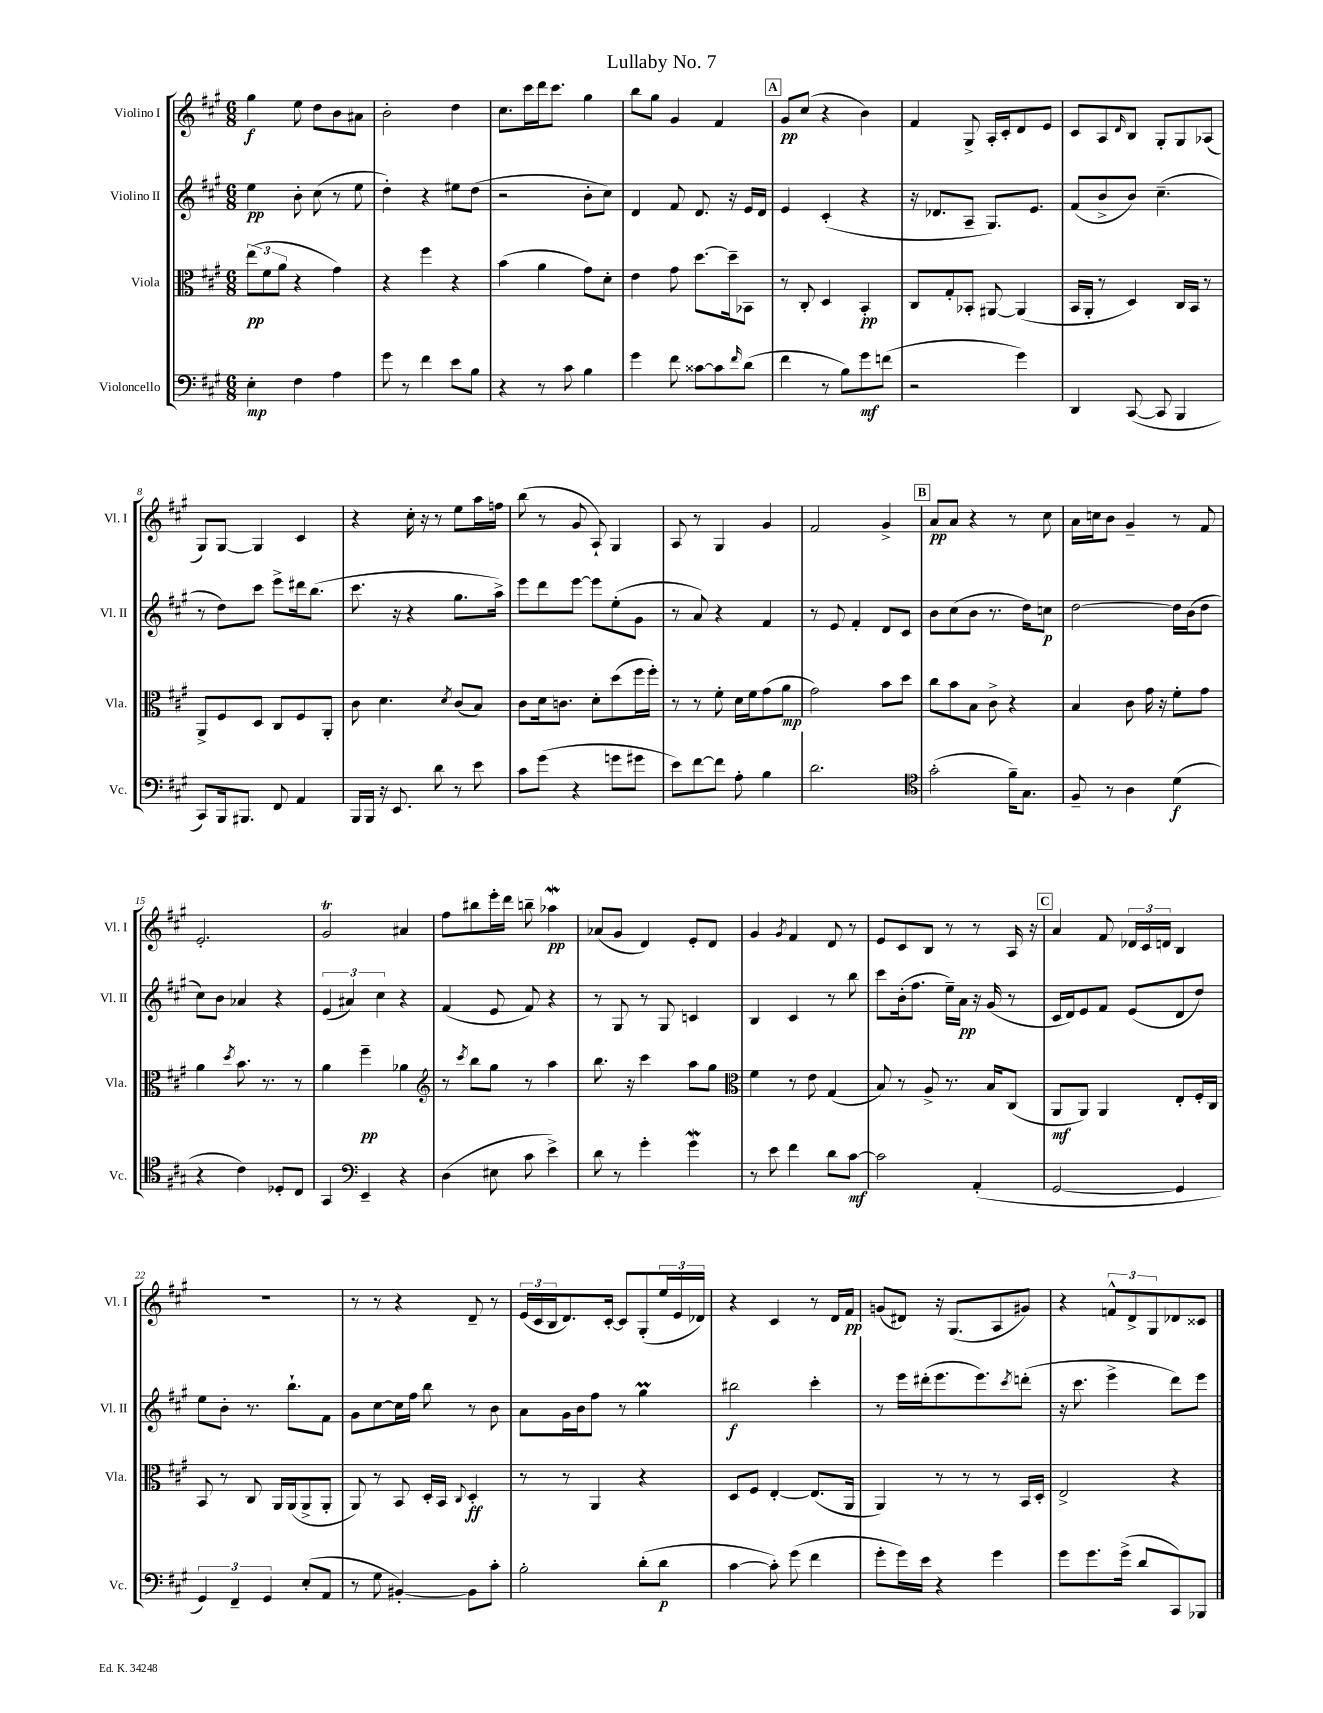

**kern	**kern	**kern	**kern
*staff4	*staff3	*staff2	*staff1
*clefF4	*clefC3	*clefG2	*clefG2
*k[f#c#g#]	*k[f#c#g#]	*k[f#c#g#]	*k[f#c#g#]
*M6/8	*M6/8	*M6/8	*M6/8
4E'	(12ee	4ee	4gg#
.	12f#	.	.
.	12a	.	.
4F#	4r	8b'	8ee
.	.	(8cc#	8dd
4A	4g#)	8r	8b
.	.	8ee	8a#
=	=	=	=
8g#	4r	4dd')	2b'
8r	.	.	.
4f#	4ff#	4r	.
8e	4r	8ee#	4dd
8B	.	(8dd	.
=	=	=	=
4r	(4b	2r	8.cc#
.	.	.	16ccc#
8r	4a	.	16ddd
.	.	.	8.ccc#
8c#	.	.	.
4B	8g#)	8b'	4gg#
.	8d'	8cc#)	.
=	=	=	=
4g#	4e	4d	8bb
.	.	.	8gg#
8f#	8g#	8f#	4g#
[8c##	[8.dd	8.d	.
8c##]	.	.	4f#
.	16dd~]	16r	.
16qqf#	.	.	.
(8d	8BB-	16e	.
.	.	16d	.
=	=	=	=
4f#	8r	4e	8g#
.	8C#'	.	(8cc#
8r	4D	(4c#'	4r
8B)	.	.	.
8g#	4BB'	4r	4b)
(8f	.	.	.
=	=	=	=
2r	8C#	16r	4f#
.	.	8.d-	.
.	8G#'	.	.
.	8BB-'	8A~	8G#^
.	[8AA#	8.G#)	16A'
.	.	.	16c#'
4g#)	(4AA#]	.	8d
.	.	8.e	.
.	.	.	8e
=	=	=	=
4DD	16BB	(8f#	8c#
.	16AA'	.	.
.	8r	8b^	8A
.	.	.	16qqd
([8CC#	4D)	8b)	8B
8CC#]	.	(4.cc#~	8G#'
4BBB	16C#	.	8G#
.	16BB	.	.
.	8r	.	(8A-
=	=	=	=
8CC#)	8AA^	8r	8G#)
16BBB	8F#	8dd)	[8G#
8.BBB#	.	.	.
.	8D	8ccc#	4G#]
8FF#	8C#	8eee^	.
4AA	8F#	16ddd#	4c#
.	.	(8.bb	.
.	8AA'	.	.
=	=	=	=
16BBB	8c#	8.ccc#	4r
16BBB	.	.	.
16r	4.d	.	.
8.EE	.	16r	.
.	.	4r	16cc#'
.	.	.	16r
8d	.	.	8r
.	8qd	.	.
8r	(8c#	8.gg#	8ee
8e	8B)	.	16aa
.	.	16aa^)	16ff
=	=	=	=
8c#	8c#	8eee	(8bb
(8g#	16d	8ddd	8r
.	8.c	.	.
4r	.	[8eee	8g#
.	8d'	8eee]	8A`)
8g	(8dd	(8ee'	4G#
8g#	16ff#	8g#	.
.	16ff#')	.	.
=	=	=	=
8e)	8r	8r	8A
[8f#	8r	8a)	8r
8f#]	8f#'	4r	4G#
8A'	16d	.	.
.	16f#	.	.
4B	(8g#	4f#	4g#
.	8a	.	.
=	=	=	=
2.d	2g#)	8r	2f#
.	.	8e	.
.	.	4f#'	.
.	8b	8d	4g#^
.	8dd	8c#	.
=	=	=	=
*clefC4	*	*	*
(2g#'	8cc#	8b	8a
.	8b	(8cc#	8a
.	8B	8b	4r
.	8c#^	8.r	.
16f#~)	4r	.	8r
8.G#	.	16dd)	.
.	.	8cc	8cc#
=	=	=	=
8F#~	4B	[2dd	16a
.	.	.	16cc
8r	.	.	8b
4A	8c#	.	4g#~
.	16g#	.	.
.	16r	.	.
(4d	8f#'	16dd]	8r
.	.	(16b	.
.	8g#	8dd	8f#
=	=	=	=
4r	4a	8cc#)	2.e'
.	.	8b	.
.	8qdd	.	.
4c#)	8.b	4a-	.
.	8.r	.	.
8D-'	.	4r	.
8C#	8r	.	.
=	=	=	=
4GG#	4a	(6e	2g#
.	.	6a#)	.
*clefF4	*	*	*
4EE~	4ff#~	.	.
.	.	6cc#	.
4r	4a-	4r	4a#
=	=	=	=
*	*clefG2	*	*
(4D	8r	(4f#	8ff#
.	8qccc#	.	.
.	8bb	.	8bb#
8E#	8gg#	8e	16eee'
.	.	.	16ddd
8c#	8r	8f#)	8bb~
4e^)	4aa	4r	4aa-
=	=	=	=
8d	8.bb	8r	(8a-
8r	.	8G#	8g#
.	16r	.	.
4g#'	4ccc#	8r	4d)
.	.	8G#	.
4g#	8aa	4c	8e'
.	8gg#	.	8d
=	=	=	=
*	*clefC3	*	*
8r	4f#	4B	4g#
8e	.	.	.
.	.	.	8qg#
4f#	8r	4c#	4f#
.	8e	.	.
8d	(4G#	8r	8d
[8c#	.	8bb	8r
=	=	=	=
2c#]	8B)	8ccc#	8e
.	8r	(16b'	8c#
.	.	8.ff#	.
.	8A^	.	8B
.	8.r	16ee~)	8r
.	.	16a	.
(4AA'	.	16r	8r
.	16B	(16g#	.
.	(8C#	8r	16A
.	.	.	16r
=	=	=	=
[2GG#	8AA	16c#	4a
.	.	16d)	.
.	8AA)	8e	.
.	4AA	8f#	8f#
.	.	(8e	24d-
.	.	.	24c#
.	.	.	24d
4GG#]	8E'	8d	4B
.	16F#'	8dd)	.
.	16C#	.	.
=	=	=	=
6GG#)	8BB	8ee	2.r
.	8r	8b'	.
6FF#~	.	.	.
.	8C#	8.r	.
6GG#	.	.	.
.	16AA	.	.
.	(16AA	8.bb`	.
(8E'	8AA^	.	.
8AA	8AA'	8f#	.
=	=	=	=
8r	8AA)	8g#	8r
8G#	8r	[8cc#	8r
[4BB#')	8BB	16cc#]	4r
.	.	16ff#	.
.	16D'	8bb	.
.	16BB	.	.
.	8qqC#	.	.
8BB#]	4D'	8r	8d~
8c#'	.	8b	8r
=	=	=	=
2B'	8r	8a	(24e
.	.	.	24c#
.	.	.	24B
.	8r	16g#	8.d)
.	.	16b	.
.	4AA	8ff#	.
.	.	.	[16c#'
.	.	8r	8c#]
(8d'	4r	4gg#	(8G#'
8d	.	.	24ee
.	.	.	24e
.	.	.	24d-)
=	=	=	=
[4c#	8D	2bb#	4r
.	8F#	.	.
8c#'])	[4E'	.	4c#
(8g#	.	.	.
4f#	(8.E]	4ccc#'	8r
.	.	.	16d
.	16AA	.	16f#
=	=	=	=
8g#'	4AA)	8r	(8g
16g#)	.	16eee	8d#)
16e	.	(16ddd#'	.
4r	8r	8.eee	16r
.	.	.	(8.G#
.	8r	.	.
.	.	8.eee)	.
4g#	8r	.	8A
.	.	8qccc#	.
.	16BB	(8ddd'	8g#)
.	16D'	.	.
=	=	=	=
8g#	2E^	16r	4r
.	.	8.ccc#	.
8.g#	.	.	.
.	.	4eee^	12f^^
(16g#^	.	.	.
.	.	.	12d^
8d	.	.	.
.	.	.	12G#
8CC#)	4r	8ddd)	8d-
8BBB-	.	8eee	8c##
==	==	==	==
*-	*-	*-	*-
